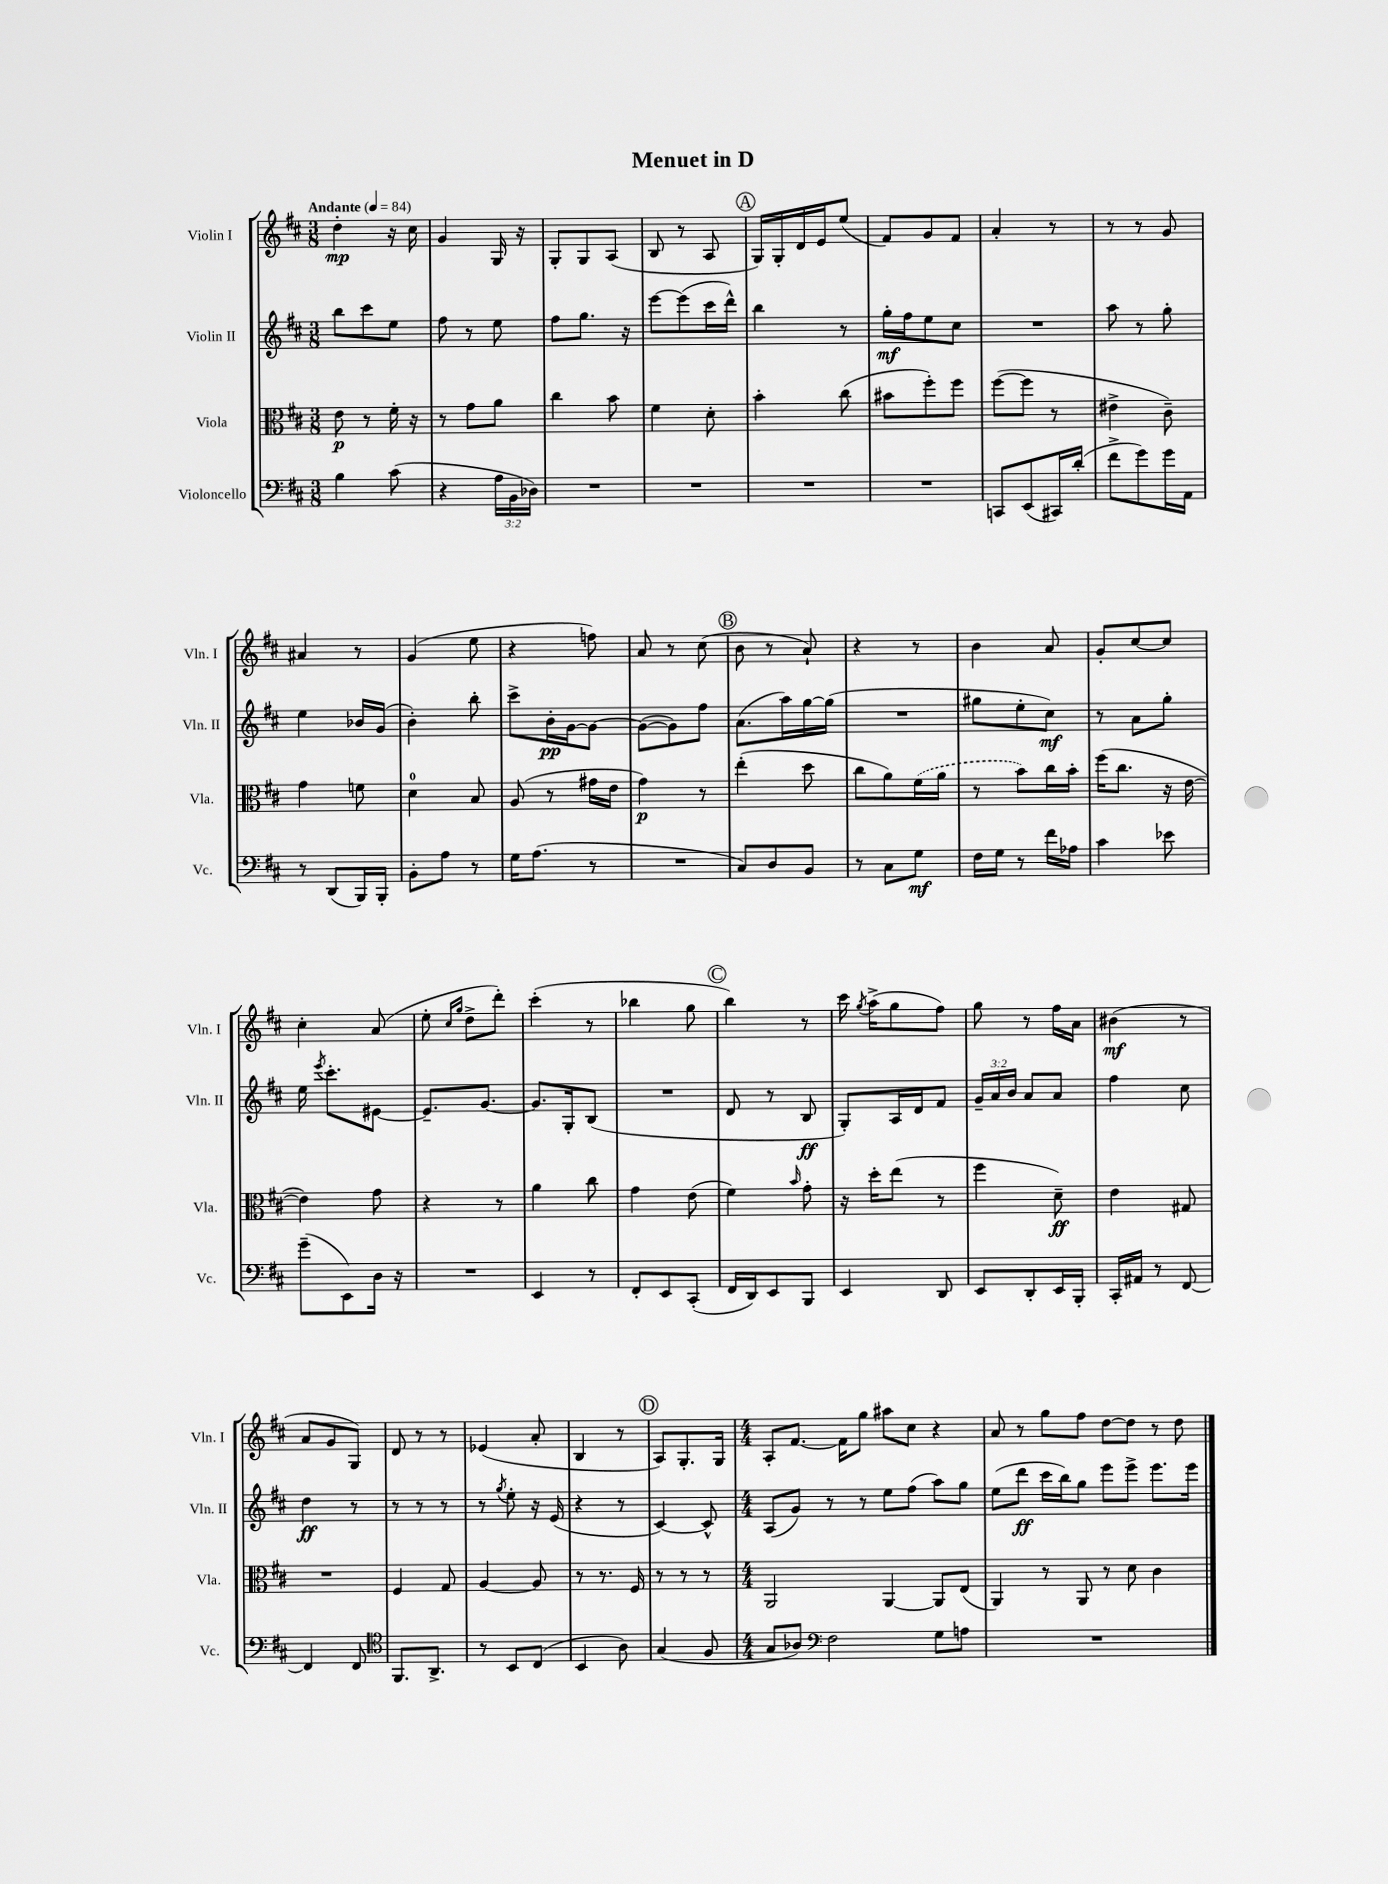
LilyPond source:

\header { title = "Menuet in D" }
<<
\new StaffGroup <<
\new Staff = "s0" \with { instrumentName = "Violin I" shortInstrumentName = "Vln. I" } {
    \clef treble \key d \major \numericTimeSignature \time 3/8 \tempo "Andante" 4 = 84
    \autoBeamOff d''4-.\mp r16 cis''16 |
    g'4 g16 r16 |
    g8[-. g8 a8]( |
    b8 r8 a8 |
    \mark \markup { \circle "A" } g16[) g16-. d'16 e'16 e''8]( |
    fis'8[) g'8 fis'8] |
    a'4-. r8 |
    r8 r8 g'8 |
    ais'4 r8 |
    g'4( e''8 |
    r4 f''8) |
    a'8 r8 cis''8( |
    \mark \markup { \circle "B" } b'8 r8 a'8-!) |
    r4 r8 |
    b'4 a'8 |
    g'8[-. cis''8~ cis''8] |
    cis''4-. a'8( |
    e''8-. \grace { cis''16[ g''16] } d''8[-> d'''8]-.) |
    cis'''4-.( r8 |
    bes''4 g''8 |
    \mark \markup { \circle "C" } b''4) r8 |
    cis'''16 \acciaccatura { g''8 } a''16[->( g''8 fis''8]) |
    g''8 r8 fis''16[ a'16] |
    bis'4\mf( r8 |
    a'8[ g'8 g8]) |
    d'8 r8 r8 |
    ees'4( a'8-. |
    b4 r8 |
    \mark \markup { \circle "D" } a8[) g8.-. g16] |
    \numericTimeSignature \time 4/4 a8[-. fis'8.]~ fis'16[ g''8] ais''8[ cis''8] r4 |
    a'8 r8 g''8[ fis''8] d''8[~ d''8] r8 d''8 \bar "|." |
}
\new Staff = "s1" \with { instrumentName = "Violin II" shortInstrumentName = "Vln. II" } {
    \clef treble \key d \major \numericTimeSignature \time 3/8 \override Staff.TupletNumber.text = #tuplet-number::calc-fraction-text
    \autoBeamOff b''8[ cis'''8 e''8] |
    fis''8 r8 e''8 |
    fis''8[ g''8.] r16 |
    e'''8[~ e'''8( cis'''16 d'''16]-^) |
    \mark \markup { \circle "A" } b''4 r8 |
    g''16[-.\mf fis''16 e''8 cis''8] |
    R4. |
    a''8 r8 g''8-. |
    e''4 bes'16[ g'16]( |
    b'4-.) b''8-. |
    cis'''8[-> b'16-.\pp g'16~ g'8]~ |
    g'8[~( g'8) fis''8] |
    \mark \markup { \circle "B" } a'8.[( a''16) g''16~ g''16]( |
    R4. |
    gis''8[ e''8-. cis''8]\mf) |
    r8 a'8[ g''8]-. |
    e''16 \acciaccatura { e'''8 } cis'''8.[-. eis'8]~ |
    eis'8.[-- g'8.]~ |
    g'8.[ g16-. b8]( |
    R4. |
    \mark \markup { \circle "C" } d'8 r8 b8\ff |
    g8[-.) a16 d'16 fis'8] |
    \tuplet 3/2 { g'16[-- a'16 b'16] } a'8[ a'8] |
    fis''4 cis''8 |
    d''4\ff r8 |
    r8 r8 r8 |
    r8 \acciaccatura { g''8 } e''8-. r16 e'16( |
    r4 r8 |
    \mark \markup { \circle "D" } cis'4~) cis'8-^ |
    \numericTimeSignature \time 4/4 a8[( g'8]) r8 r8 e''8[ fis''8]( a''8[) g''8] |
    e''8[( d'''8]\ff cis'''16[ b''16) g''8] e'''8[ e'''8]-> e'''8.[ e'''16] \bar "|." |
}
\new Staff = "s2" \with { instrumentName = "Viola" shortInstrumentName = "Vla." } {
    \clef alto \key d \major \numericTimeSignature \time 3/8
    \autoBeamOff e'8\p r8 fis'16-. r16 |
    r8 g'8[ a'8] |
    cis''4 b'8 |
    fis'4 d'8-. |
    \mark \markup { \circle "A" } b'4-. cis''8( |
    bis'8[ fis''8-.) fis''8] |
    fis''8[~( fis''8] r8 |
    eis'4-> cis'8--) |
    g'4 f'8 |
    d'4-0 b8 |
    a8( r8 gis'16[ e'16] |
    g'4\p) r8 |
    \mark \markup { \circle "B" } e''4-.( d''8 |
    cis''8[ a'8) \once \slurDashed fis'16( a'16] |
    r8 b'8[) cis''16 b'16]-. |
    fis''16[( cis''8.] r16 e'16~ |
    e'4) g'8 |
    r4 r8 |
    a'4 cis''8 |
    g'4 e'8( |
    \mark \markup { \circle "C" } fis'4) \grace { b'16 } g'8-. |
    r16 d''16[-. e''8]( r8 |
    fis''4 d'8--\ff) |
    e'4 gis8 |
    R4. |
    fis4 g8 |
    a4~ a8 |
    r8 r8. fis16 |
    \mark \markup { \circle "D" } r8 r8 r8 |
    \numericTimeSignature \time 4/4 a,2 a,4~ a,8[ e8]( |
    a,4) r8 a,8 r8 d'8 cis'4 \bar "|." |
}
\new Staff = "s3" \with { instrumentName = "Violoncello" shortInstrumentName = "Vc." } {
    \clef bass \key d \major \numericTimeSignature \time 3/8 \override Staff.TupletNumber.text = #tuplet-number::calc-fraction-text
    \autoBeamOff b4 cis'8( |
    r4 \tuplet 3/2 { a16[ b,16 des16]) } |
    R4. |
    R4. |
    \mark \markup { \circle "A" } R4. |
    R4. |
    c,8[ e,8( cis,16) d'16]-.( |
    fis'8[-> g'8) g'16 a,16] |
    r8 d,8[( b,,16) b,,16]-. |
    b,8[-. a8] r8 |
    g16[ a8.]( r8 |
    R4. |
    \mark \markup { \circle "B" } cis8[) d8 b,8] |
    r8 cis8[ g8]\mf |
    fis16[ g16] r8 fis'16[ aes16] |
    cis'4 ees'8 |
    g'8[--( e,8) d16] r16 |
    R4. |
    e,4 r8 |
    fis,8[-. e,8 cis,8]-.( |
    \mark \markup { \circle "C" } fis,16[ d,16) e,8 b,,8] |
    e,4 d,8 |
    e,8[ d,8-. e,16 b,,16]-. |
    cis,16[-. ais,16] r8 fis,8~ |
    fis,4 fis,8 |
    \clef tenor fis,8.[ a,8.]-> |
    r8 b,8[ cis8]( |
    b,4 a8) |
    \mark \markup { \circle "D" } g4( fis8 |
    \numericTimeSignature \time 4/4 g8[ aes8]) \clef bass fis2 g8[ a8] |
    R1 \bar "|." |
}
>>
>>
\layout { \context { \Score \remove "Bar_number_engraver" } }
